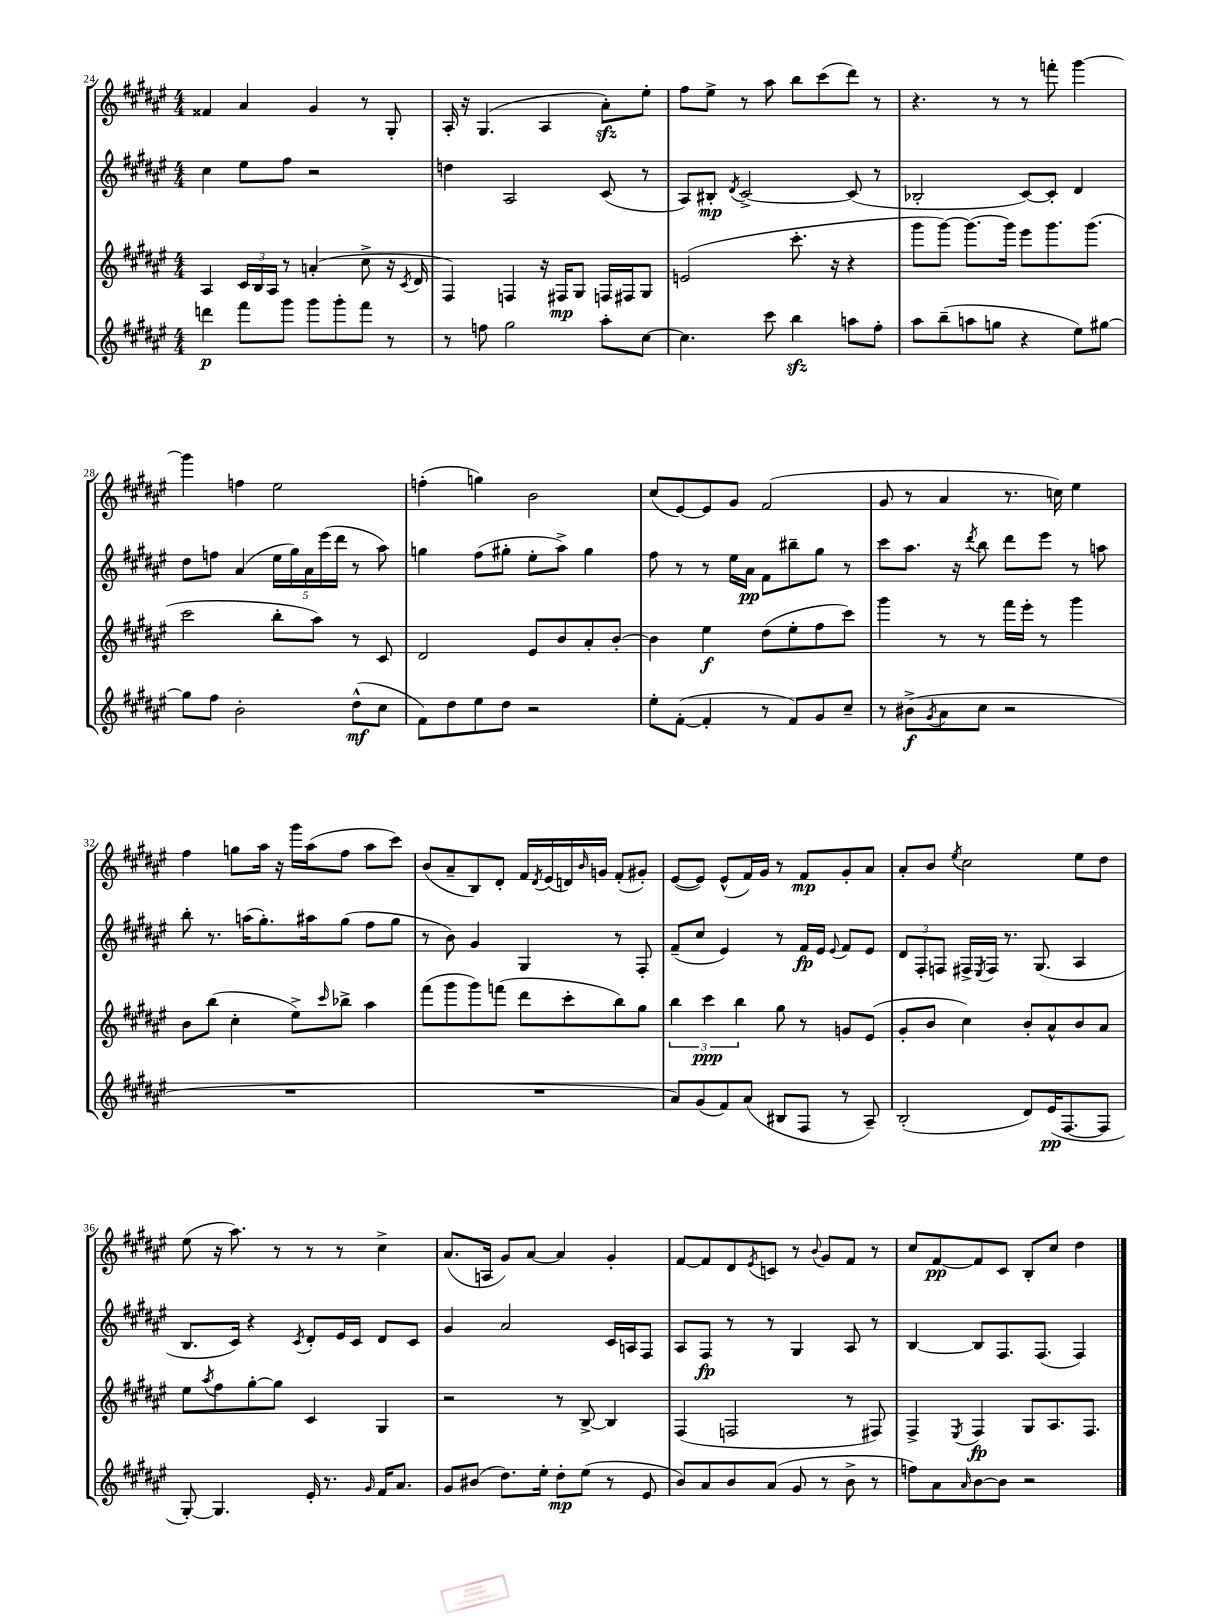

**kern	**dynam	**kern	**dynam	**kern	**dynam	**kern	**dynam
*part4	*part4	*part3	*part3	*part2	*part2	*part1	*part1
*staff4	*staff4	*staff3	*staff3	*staff2	*staff2	*staff1	*staff1
*clefG2	*	*clefG2	*	*clefG2	*	*clefG2	*
*k[f#c#g#d#a#e#]	*	*k[f#c#g#d#a#e#]	*	*k[f#c#g#d#a#e#]	*	*k[f#c#g#d#a#e#]	*
*M4/4	*	*M4/4	*	*M4/4	*	*M4/4	*
=24	=24	=24	=24	=24	=24	=24	=24
4dddn\	p	4A#/	.	4cc#\	.	4f##X/	.
8fff#\L	.	24c#/LL	.	8ee#\L	.	4a#/	.
.	.	24B/	.	.	.	.	.
.	.	24A#/JJ	.	.	.	.	.
8ggg#\J	.	8r	.	8ff#\J	.	.	.
8ggg#\L	.	(4an'/	.	2r	.	4g#/	.
8ggg#'\	.	.	.	.	.	.	.
8fff#\J	.	8cc#^\	.	.	.	8r	.
8r	.	16r	.	.	.	8G#'/	.
.	.	8qc#/	.	.	.	.	.
.	.	16d#/	.	.	.	.	.
=25	=25	=25	=25	=25	=25	=25	=25
8r	.	4F#/)	.	4ddn\	.	16A#'/	.
.	.	.	.	.	.	16r	.
8ffn\	.	.	.	.	.	(4.G#/	.
2gg#\	.	4Fn/	.	2A#/	.	.	.
.	.	16r	.	.	.	4A#/	.
.	.	16F#X/KL	mp	.	.	.	.
.	.	8G#/J	.	.	.	.	.
8aa#'\L	.	16Fn/LL	.	(8c#/	.	8a#zz'\L)	.
.	.	16F#X/J	.	.	.	.	.
[8cc#\J	.	8G#/J	.	8r	.	8ee#'\J	.
=26	=26	=26	=26	=26	=26	=26	=26
4.cc#\]	.	(2en/	.	8A#/L)	.	8ff#\L	.
.	.	.	.	8B#X'/J	mp	8ee#^\J	.
.	.	.	.	8qd#/	.	.	.
.	.	.	.	[2c#^/	.	8r	.
8ccc#\	.	.	.	.	.	8aa#\	.
4bbzz\	.	8.ccc#'\	.	.	.	8bb\L	.
.	.	.	.	.	.	(8ccc#\	.
.	.	16r	.	.	.	.	.
8aan\L	.	4r	.	(8c#/]	.	8ddd#\J)	.
8ff#'\J	.	.	.	8r	.	8r	.
=27	=27	=27	=27	=27	=27	=27	=27
8aa#\L	.	8ggg#\L	.	2B-X'/	.	4.r	.
(8bb~\	.	[8ggg#\J)	.	.	.	.	.
8aan\	.	8.ggg#\L_	.	.	.	.	.
8ggn\J	.	.	.	.	.	8r	.
.	.	16ggg#\Jk]	.	.	.	.	.
4r	.	8eee#\L	.	[8c#/L)	.	8r	.
.	.	8.ggg#\	.	8c#'/J]	.	8fffn'\	.
8ee#\L)	.	.	.	4d#/	.	[4ggg#\	.
.	.	(8.ggg#\J	.	.	.	.	.
[8gg#X\J	.	.	.	.	.	.	.
!!LO:LB:g=z
=28	=28	=28	=28	=28	=28	=28	=28
8gg#\L]	.	2ccc#\	.	8dd#\L	.	4ggg#\]	.
8ff#\J	.	.	.	8ffn\J	.	.	.
2b'\	.	.	.	(4a#/	.	4ffn\	.
.	.	8bb'\L	.	20ee#\LL	.	2ee#\	.
.	.	.	.	20gg#\)	.	.	.
.	.	.	.	20a#\	.	.	.
.	.	8aa#\J)	.	.	.	.	.
.	.	.	.	(20eee#\	.	.	.
.	.	.	.	20ddd#\JJ	.	.	.
(8dd#^^\L	mf	8r	.	8r	.	.	.
8cc#\J	.	8c#/	.	8aa#\)	.	.	.
=29	=29	=29	=29	=29	=29	=29	=29
8f#\L)	.	2d#/	.	4ggn\	.	(4ffn'\	.
8dd#\	.	.	.	.	.	.	.
8ee#\	.	.	.	(8ff#\L	.	4ggn\)	.
8dd#\J	.	.	.	8gg#X'\J	.	.	.
2r	.	8e#/L	.	8ee#'\L	.	2b\	.
.	.	8b/	.	8aa#^\J)	.	.	.
.	.	8a#'/	.	4gg#\	.	.	.
.	.	[8b'/J	.	.	.	.	.
=30	=30	=30	=30	=30	=30	=30	=30
8ee#'\L	.	4b\]	.	8ff#\	.	(8cc#/L	.
([8f#'\J	.	.	.	8r	.	[8e#/)	.
4f#'/]	.	4ee#\	f	8r	.	8e#/]	.
.	.	.	.	16ee#\LL	.	8g#/J	.
.	.	.	.	16a#\JJ	pp	.	.
8r	.	(8dd#\L	.	8f#\L	.	(2f#/	.
8f#/L)	.	8ee#'\	.	8bb#X~\	.	.	.
8g#/	.	8ff#\	.	8gg#\J	.	.	.
8cc#~/J	.	8ccc#\J)	.	8r	.	.	.
=31	=31	=31	=31	=31	=31	=31	=31
8r	.	4ggg#\	.	8ccc#\L	.	8g#/	.
(8b#X^\L	f	.	.	8.aa#\J	.	8r	.
8qg#/	.	.	.	.	.	.	.
8a#\	.	8r	.	.	.	4a#/	.
.	.	.	.	16r	.	.	.
.	.	.	.	8qddd#/	.	.	.
8cc#\J	.	8r	.	8bb\	.	.	.
2r	.	16fff#\LL	.	8ddd#\L	.	8.r	.
.	.	16eee#'\JJ	.	.	.	.	.
.	.	8r	.	8eee#\J	.	.	.
.	.	.	.	.	.	16ccn\)	.
.	.	4ggg#\	.	8r	.	4ee#\	.
.	.	.	.	8aan\	.	.	.
!!LO:LB:g=z
=32	=32	=32	=32	=32	=32	=32	=32
1r	.	8b\L	.	8bb'\	.	4ff#\	.
.	.	(8bb\J	.	8.r	.	.	.
.	.	4cc#'\	.	.	.	8ggn\L	.
.	.	.	.	(16aan\KL	.	.	.
.	.	.	.	8.gg#'\)	.	16aa#\Jk	.
.	.	.	.	.	.	16r	.
.	.	8ee#^\L)	.	.	.	16ggg#\LL	.
.	.	.	.	16aa#X\k	.	(16aa#\J	.
.	.	16qqccc#/	.	.	.	.	.
.	.	8bb-X^\J	.	(8gg#\J	.	8ff#\J	.
.	.	4aa#\	.	8ff#\L	.	8aa#\L	.
.	.	.	.	8gg#\J	.	8ccc#\J)	.
=33	=33	=33	=33	=33	=33	=33	=33
1r	.	(8fff#\L	.	8r	.	(8b/L	.
.	.	8ggg#\	.	8b\)	.	8a#~/	.
.	.	8ggg#\)	.	4g#/	.	8B/)	.
.	.	(8fffn\J	.	.	.	8d#'/J	.
.	.	8ddd#\L	.	4G#/	.	16f#/LL	.
.	.	.	.	.	.	8qd#/	.
.	.	.	.	.	.	(16e#/	.
.	.	8ccc#'\	.	.	.	16dn/)	.
.	.	.	.	.	.	16qqb/	.
.	.	.	.	.	.	16gn/JJ	.
.	.	8bb\)	.	8r	.	(8f#'/L	.
.	.	8gg#\J	.	8F#'/	.	8g#X'/J)	.
=34	=34	=34	=34	=34	=34	=34	=34
8a#/L)	.	6bb\	.	(8f#~/L	.	([8e#/L	.
(8g#/	.	.	.	8cc#/J	.	8e#/J])	.
.	.	6ccc#\	ppp	.	.	.	.
8f#/)	.	.	.	4e#/)	.	(8e#^^/L	.
.	.	6bb\	.	.	.	.	.
(8a#/J	.	.	.	.	.	16f#/L)	.
.	.	.	.	.	.	16g#/JJ	.
8B#X/L	.	8gg#\	.	8r	.	8r	.
8F#/J	.	8r	.	16f#/LL	fp	8f#/L	mp
.	.	.	.	16e#/JJ	.	.	.
.	.	.	.	8qqe#/	.	.	.
8r	.	8gn/L	.	8f#/L	.	8g#'/	.
8A#~/)	.	(8e#/J	.	8e#/J	.	8a#/J	.
=35	=35	=35	=35	=35	=35	=35	=35
(2B'/	.	8g#'/L	.	12d#/L	.	8a#'/L	.
.	.	.	.	12F#'/	.	.	.
.	.	8b/J	.	.	.	8b/J	.
.	.	.	.	12Fn/J	.	.	.
.	.	.	.	.	.	8qee#/	.
.	.	4cc#\)	.	16F#X^/LL	.	2cc#\	.
.	.	.	.	8qE#/	.	.	.
.	.	.	.	16F#/JJ	.	.	.
.	.	.	.	8.r	.	.	.
8d#/L)	.	8b'/L	.	.	.	.	.
.	.	.	.	(8.G#/	.	.	.
(16e#/K	pp	8a#^^/	.	.	.	.	.
[8.F#/	.	.	.	.	.	.	.
.	.	8b/	.	4A#/	.	8ee#\L	.
8F#/J]	.	8a#/J	.	.	.	8dd#\J	.
!!LO:LB:g=z
=36	=36	=36	=36	=36	=36	=36	=36
[8G#'/)	.	8ee#\L	.	8.B/L	.	(8ee#\	.
.	.	8qaa#/	.	.	.	.	.
4.G#/]	.	8ff#\	.	.	.	16r	.
.	.	.	.	16c#/Jk)	.	8.aa#\)	.
.	.	[8gg#'\	.	4r	.	.	.
.	.	8gg#\J]	.	.	.	8r	.
.	.	.	.	8qc#/	.	.	.
16e#'/	.	4c#/	.	8d#'/L	.	8r	.
8.r	.	.	.	.	.	.	.
.	.	.	.	16e#/L	.	8r	.
.	.	.	.	16c#/JJ	.	.	.
16qqg#/	.	.	.	.	.	.	.
16f#/KL	.	4G#/	.	8d#/L	.	4cc#^\	.
8.a#/J	.	.	.	.	.	.	.
.	.	.	.	8c#/J	.	.	.
=37	=37	=37	=37	=37	=37	=37	=37
8g#/L	.	2r	.	4g#/	.	(8.a#/L	.
(8b#X/J	.	.	.	.	.	.	.
.	.	.	.	.	.	16An/Jk	.
8.dd#\L)	.	.	.	2a#/	.	8g#/L)	.
.	.	.	.	.	.	[8a#/J	.
16ee#'\Jk	.	.	.	.	.	.	.
8dd#'\L	mp	8r	.	.	.	4a#/]	.
(8ee#\J	.	[8B^/	.	.	.	.	.
8r	.	4B/]	.	16c#/LL	.	4g#'/	.
.	.	.	.	16An/J	.	.	.
8e#/	.	.	.	8F#/J	.	.	.
=38	=38	=38	=38	=38	=38	=38	=38
8b/L)	.	(4F#/	.	8A#/L	.	[8f#/L	.
8a#/	.	.	.	8F#/J	fp	8f#/]	.
8b/	.	2Fn/	.	8r	.	8d#/	.
.	.	.	.	.	.	8qe#/	.
(8a#/J	.	.	.	8r	.	8cn/J	.
8g#/	.	.	.	4G#/	.	8r	.
.	.	.	.	.	.	8qqb/	.
8r	.	.	.	.	.	8g#/L	.
8b^\	.	8r	.	8A#/	.	8f#/J	.
8r	.	8F#X/)	.	8r	.	8r	.
=39	=39	=39	=39	=39	=39	=39	=39
8ffn\L)	.	4F#^/	.	[4B/	.	8cc#/L	.
8a#\	.	.	.	.	.	[8f#/	pp
16qqa#/	.	8qE#/	.	.	.	.	.
[8b\	.	4F#/	fp	8B/L]	.	8f#/]	.
8b\J]	.	.	.	8.F#/	.	8c#/J	.
2r	.	8G#/L	.	.	.	8B'/L	.
.	.	.	.	(8.F#/J	.	.	.
.	.	8.A#/	.	.	.	8cc#/J	.
.	.	.	.	4F#/)	.	4dd#\	.
.	.	8.F#/J	.	.	.	.	.
==	==	==	==	==	==	==	==
*-	*-	*-	*-	*-	*-	*-	*-
